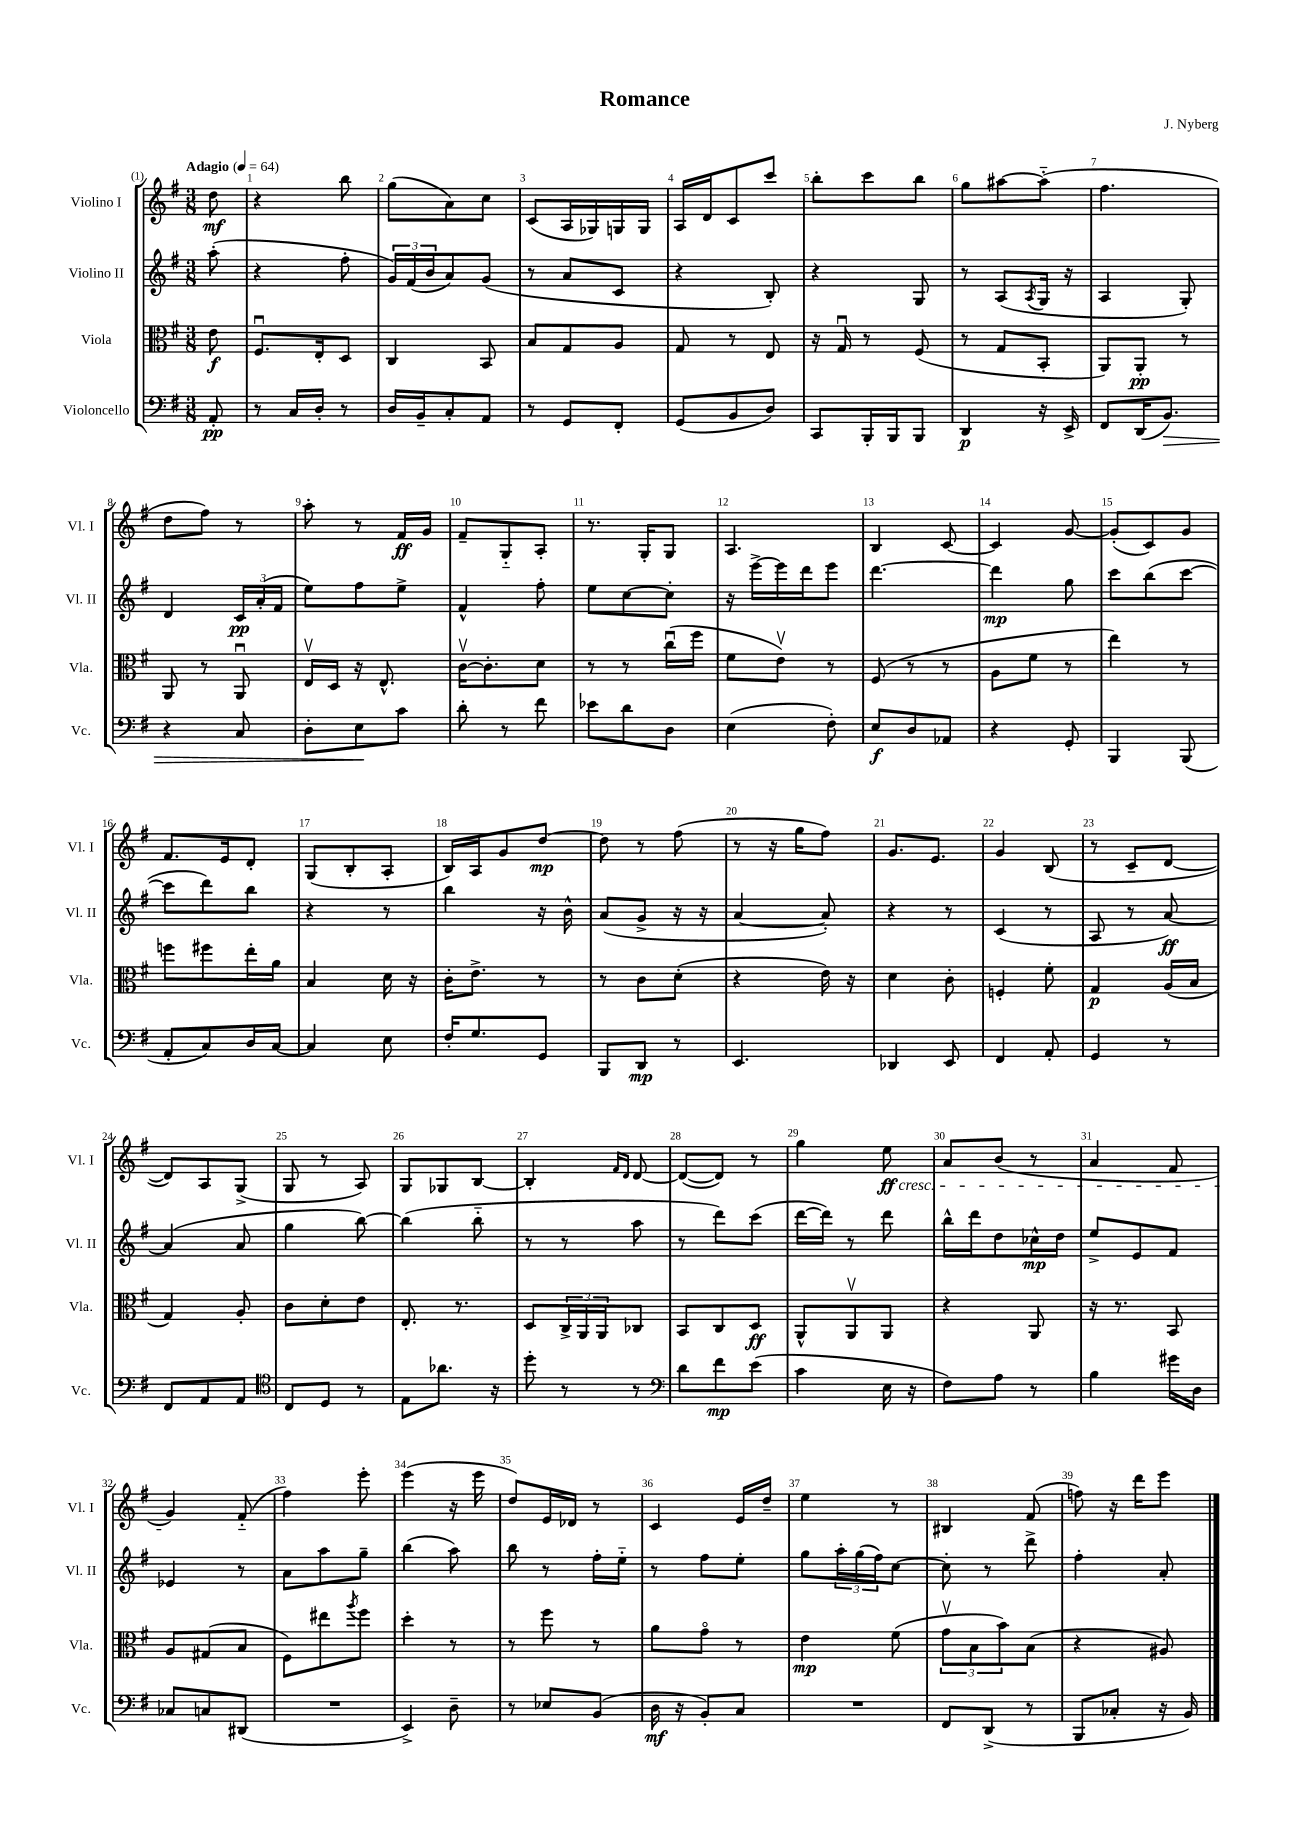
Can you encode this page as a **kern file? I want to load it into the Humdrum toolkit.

**kern	**dynam	**kern	**dynam	**kern	**dynam	**kern	**dynam
*part4	*part4	*part3	*part3	*part2	*part2	*part1	*part1
*staff4	*staff4	*staff3	*staff3	*staff2	*staff2	*staff1	*staff1
*I"Violoncello	*	*I"Viola	*	*I"Violino II	*	*I"Violino I	*
*I'Vc.	*	*I'Vla.	*	*I'Vl. II	*	*I'Vl. I	*
*clefF4	*	*clefC3	*	*clefG2	*	*clefG2	*
*k[f#]	*	*k[f#]	*	*k[f#]	*	*k[f#]	*
*M3/8	*	*M3/8	*	*M3/8	*	*M3/8	*
*MM64	*	*MM64	*	*MM64	*	*MM64	*
=	=	=	=	=	=	=	=
!	!	!	!	!	!	!LO:TX:a:B:t=Adagio	!
8AA'/	pp	8e\	f	(8aa'\	.	8dd\	mf
=1	=1	=1	=1	=1	=1	=1	=1
8r	.	8.F#u/L	.	4r	.	4r	.
16C/LL	.	.	.	.	.	.	.
16D'/JJ	.	16E'/k	.	.	.	.	.
8r	.	8D/J	.	8ff#'\	.	8bb\	.
=2	=2	=2	=2	=2	=2	=2	=2
16D/LL	.	4C/	.	24g/LL)	.	(8gg\L	.
.	.	.	.	(24f#/	.	.	.
16BB~/J	.	.	.	.	.	.	.
.	.	.	.	24b/J	.	.	.
8C'/	.	.	.	8a/)	.	8a\)	.
8AA/J	.	8BB/	.	(8g/J	.	8cc\J	.
=3	=3	=3	=3	=3	=3	=3	=3
8r	.	8B/L	.	8r	.	(8c/L	.
8GG/L	.	8G/	.	8a/L	.	16A/L	.
.	.	.	.	.	.	16G-X/)	.
8FF#'/J	.	8A/J	.	8c/J	.	16Gn/	.
.	.	.	.	.	.	16G/JJ	.
=4	=4	=4	=4	=4	=4	=4	=4
(8GG/L	.	8G/	.	4r	.	16A/LL	.
.	.	.	.	.	.	16d/J	.
8BB/	.	8r	.	.	.	8c/	.
8D/J)	.	8E/	.	8B'/)	.	8ccc/J	.
=5	=5	=5	=5	=5	=5	=5	=5
8CC/L	.	16r	.	4r	.	8bb'\L	.
.	.	16Gu/	.	.	.	.	.
16BBB'/L	.	8r	.	.	.	8ccc\	.
16BBB/J	.	.	.	.	.	.	.
8BBB/J	.	(8F#/	.	8G/	.	8bb\J	.
=6	=6	=6	=6	=6	=6	=6	=6
4DD/	p	8r	.	8r	.	8gg\L	.
.	.	8G/L	.	(8A/L	.	[8aa#X\	.
.	.	.	.	8qA/	.	.	.
16r	.	8BB'/J	.	16G/Jk	.	(8aa#\J]	.
16EE^/	.	.	.	16r	.	.	.
=7	=7	=7	=7	=7	=7	=7	=7
8FF#/L	.	8AA/L)	.	4A/	.	4.ff#\	.
(16DD/K	.	8AA'/J	pp	.	.	.	.
!	!LO:HP:b	!	!	!	!	!	!
8.BB/J)	>	.	.	.	.	.	.
.	.	8r	.	8G'/)	.	.	.
!!LO:LB:g=z
=8	=8	=8	=8	=8	=8	=8	=8
4r	.	8AA/	.	4d/	.	8dd\L	.
.	.	8r	.	.	.	8ff#\J)	.
8C/	.	8AAu/	.	24c/LL	pp	8r	.
.	.	.	.	(24a'/	.	.	.
.	.	.	.	24f#/JJ	.	.	.
=9	=9	=9	=9	=9	=9	=9	=9
8D'\L	.	16Ev/LL	.	8ee\L)	.	8aa'\	.
.	.	16D/JJ	.	.	.	.	.
8E\	.	16r	.	8ff#\	.	8r	.
.	.	8.E^^/	.	.	.	.	.
8c\J	]	.	.	8ee^\J	.	16f#/LL	ff
.	.	.	.	.	.	16g/JJ	.
=10	=10	=10	=10	=10	=10	=10	=10
8d'\	.	[16cv\KL	.	4f#^^/	.	8f#~/L	.
.	.	8.c'\]	.	.	.	.	.
8r	.	.	.	.	.	8G/	.
8f#\	.	8d\J	.	8ff#'\	.	8A'/J	.
=11	=11	=11	=11	=11	=11	=11	=11
8e-X\L	.	8r	.	8ee\L	.	8.r	.
8d\	.	8r	.	[8cc\	.	.	.
.	.	.	.	.	.	16G'/KL	.
8D\J	.	(16ccu\LL	.	8cc'\J]	.	8G/J	.
.	.	16ff#\JJ	.	.	.	.	.
=12	=12	=12	=12	=12	=12	=12	=12
(4E\	.	8f#\L	.	16r	.	4.A/	.
.	.	.	.	[16eee^\LL	.	.	.
.	.	8ev\J)	.	16eee\]	.	.	.
.	.	.	.	16ddd\J	.	.	.
8F#'\)	.	8r	.	8eee\J	.	.	.
=13	=13	=13	=13	=13	=13	=13	=13
8E/L	f	(8F#/	.	[4.ddd\	.	4B/	.
8D/	.	8r	.	.	.	.	.
8AA-X/J	.	8r	.	.	.	[8c/	.
=14	=14	=14	=14	=14	=14	=14	=14
4r	.	8A\L	.	4ddd\]	mp	4c/]	.
.	.	8f#\J	.	.	.	.	.
8GG'/	.	8r	.	8gg\	.	[8g/	.
=15	=15	=15	=15	=15	=15	=15	=15
4BBB/	.	4ee\)	.	8ccc\L	.	(8g'/L]	.
.	.	.	.	(8bb\	.	8c/)	.
(8BBB/	.	8r	.	[8ccc\J	.	8g/J	.
!!LO:LB:g=z
=16	=16	=16	=16	=16	=16	=16	=16
8AA'/L	.	8ffn\L	.	8ccc\L]	.	8.f#/L	.
8C/)	.	8ff#X\	.	8ddd\)	.	.	.
.	.	.	.	.	.	16e/k	.
16D/L	.	16ee'\L	.	8bb\J	.	8d'/J	.
[16C/JJ	.	16a\JJ	.	.	.	.	.
=17	=17	=17	=17	=17	=17	=17	=17
4C/]	.	4B/	.	4r	.	(8G/L	.
.	.	.	.	.	.	8B'/	.
8E\	.	16d\	.	8r	.	8A'/J	.
.	.	16r	.	.	.	.	.
=18	=18	=18	=18	=18	=18	=18	=18
16F#'/KL	.	16c'\KL	.	4bb\	.	16B/LL)	.
8.G/	.	8.e^\J	.	.	.	16A/J	.
.	.	.	.	.	.	8g/	.
8GG/J	.	8r	.	16r	.	[8dd/J	mp
.	.	.	.	16b^^\	.	.	.
=19	=19	=19	=19	=19	=19	=19	=19
8BBB/L	.	8r	.	(8a/L	.	8dd\]	.
8DD/J	mp	8c\L	.	8g^/J	.	8r	.
8r	.	(8d'\J	.	16r	.	(8ff#\	.
.	.	.	.	16r	.	.	.
=20	=20	=20	=20	=20	=20	=20	=20
4.EE/	.	4r	.	[4a/	.	8r	.
.	.	.	.	.	.	16r	.
.	.	.	.	.	.	16gg\KL	.
.	.	16e\)	.	8a'/])	.	8ff#\J)	.
.	.	16r	.	.	.	.	.
=21	=21	=21	=21	=21	=21	=21	=21
4DD-X/	.	4d\	.	4r	.	8.g/L	.
.	.	.	.	.	.	8.e/J	.
8EE/	.	8c'\	.	8r	.	.	.
=22	=22	=22	=22	=22	=22	=22	=22
4FF#/	.	4Fn'/	.	(4c/	.	4g/	.
8AA'/	.	8f#'\	.	8r	.	(8B/	.
=23	=23	=23	=23	=23	=23	=23	=23
4GG/	.	4G/	p	8A/	.	8r	.
.	.	.	.	8r	.	8c~/L	.
8r	.	(16A/LL	.	[8a/)	ff	[8d/J	.
.	.	16B/JJ	.	.	.	.	.
!!LO:LB:g=z
=24	=24	=24	=24	=24	=24	=24	=24
8FF#/L	.	4G/)	.	(4a/]	.	8d/L])	.
8AA/	.	.	.	.	.	8A/	.
8AA/J	.	8A'/	.	8a/	.	(8G^/J	.
=25	=25	=25	=25	=25	=25	=25	=25
*clefC4	*	*	*	*	*	*	*
8C/L	.	8c\L	.	4gg\	.	8G/	.
8D/J	.	8d'\	.	.	.	8r	.
8r	.	8e\J	.	[8bb\)	.	8A/)	.
=26	=26	=26	=26	=26	=26	=26	=26
8E\L	.	8.E'/	.	(4bb\]	.	8G/L	.
8.a-X\J	.	.	.	.	.	8G-X/	.
.	.	8.r	.	.	.	.	.
.	.	.	.	8bb\	.	[8B/J	.
16r	.	.	.	.	.	.	.
=27	=27	=27	=27	=27	=27	=27	=27
8dd'\	.	8D/L	.	8r	.	4B'/]	.
8r	.	24C^/L	.	8r	.	.	.
.	.	24AA/	.	.	.	.	.
.	.	24AA/J	.	.	.	.	.
.	.	.	.	.	.	16qqf#/LL	.
.	.	.	.	.	.	16qqd/JJ	.
8r	.	8C-X/J	.	8aa\	.	[8d/	.
=28	=28	=28	=28	=28	=28	=28	=28
*clefF4	*	*	*	*	*	*	*
8d\L	.	8BB/L	.	8r	.	(8d/L_	.
8f#\	mp	8C/	.	8ddd\L)	.	8d/J])	.
(8e\J	.	8D/J	ff	(8ccc\J	.	8r	.
=29	=29	=29	=29	=29	=29	=29	=29
4c\	.	8AA^^/L	.	[16ddd\LL	.	4gg\	.
.	.	.	.	16ddd\JJ])	.	.	.
.	.	8AAv/	.	8r	.	.	.
!	!	!	!	!	!	!LO:TX:b:i:t=cresc.	!
16E\	.	8AA/J	.	8ddd\	.	8ee\	ff
16r	.	.	.	.	.	.	.
=30	=30	=30	=30	=30	=30	=30	=30
8F#\L)	.	4r	.	16bb^^\LL	.	8a/L	.
.	.	.	.	16ddd\J	.	.	.
8A\J	.	.	.	8dd\	.	(8b/J	.
8r	.	8AA/	.	16cc-X^^\L	mp	8r	.
.	.	.	.	16dd\JJ	.	.	.
=31	=31	=31	=31	=31	=31	=31	=31
4B\	.	16r	.	8ee^/L	.	4a/	.
.	.	8.r	.	.	.	.	.
.	.	.	.	8e/	.	.	.
16g#X\LL	.	8BB/	.	8f#/J	.	8f#/	.
16D\JJ	.	.	.	.	.	.	.
!!LO:LB:g=z
=32	=32	=32	=32	=32	=32	=32	=32
8C-X/L	.	8A/L	.	4e-X/	.	4g/)	.
8Cn/	.	(8G#X/	.	.	.	.	.
(8DD#X/J	.	8B/J	.	8r	.	(8f#/	.
=33	=33	=33	=33	=33	=33	=33	=33
4.r	.	8F#\L)	.	8a\L	.	4ff#\)	.
.	.	8ee#X\	.	8aa\	.	.	.
.	.	8qaa/	.	.	.	.	.
.	.	8ff#\J	.	8gg~\J	.	8eee'\	.
=34	=34	=34	=34	=34	=34	=34	=34
4EE^/)	.	4dd'\	.	(4bb\	.	(4eee\	.
8D~\	.	8r	.	8aa\)	.	16r	.
.	.	.	.	.	.	16eee\	.
=35	=35	=35	=35	=35	=35	=35	=35
8r	.	8r	.	8bb\	.	8dd/L)	.
8E-X/L	.	8ff#\	.	8r	.	16e/L	.
.	.	.	.	.	.	16d-X/JJ	.
(8BB/J	.	8r	.	16ff#'\LL	.	8r	.
.	.	.	.	16ee\JJ	.	.	.
=36	=36	=36	=36	=36	=36	=36	=36
16D\	mf	8a\L	.	8r	.	4c/	.
16r	.	.	.	.	.	.	.
8BB'/L)	.	8g\J	.	8ff#\L	.	.	.
8C/J	.	8r	.	8ee'\J	.	16e/LL	.
.	.	.	.	.	.	16dd~/JJ	.
=37	=37	=37	=37	=37	=37	=37	=37
4.r	.	4e\	mp	8gg\L	.	4ee\	.
.	.	.	.	24aa'\L	.	.	.
.	.	.	.	(24gg\	.	.	.
.	.	.	.	24ff#\J)	.	.	.
.	.	(8f#\	.	[8cc\J	.	8r	.
=38	=38	=38	=38	=38	=38	=38	=38
8FF#/L	.	12gv\L	.	8cc'\]	.	4B#X/	.
.	.	12B\	.	.	.	.	.
(8DD^/J	.	.	.	8r	.	.	.
.	.	12b\)	.	.	.	.	.
8r	.	(8B\J	.	8ddd^\	.	(8f#/	.
=39	=39	=39	=39	=39	=39	=39	=39
8BBB/L	.	4r	.	4ff#'\	.	8ffn\)	.
8C-X'/J	.	.	.	.	.	16r	.
.	.	.	.	.	.	16ddd\KL	.
16r	.	8A#X/)	.	8a'/	.	8eee\J	.
16BB/)	.	.	.	.	.	.	.
==	==	==	==	==	==	==	==
*-	*-	*-	*-	*-	*-	*-	*-
